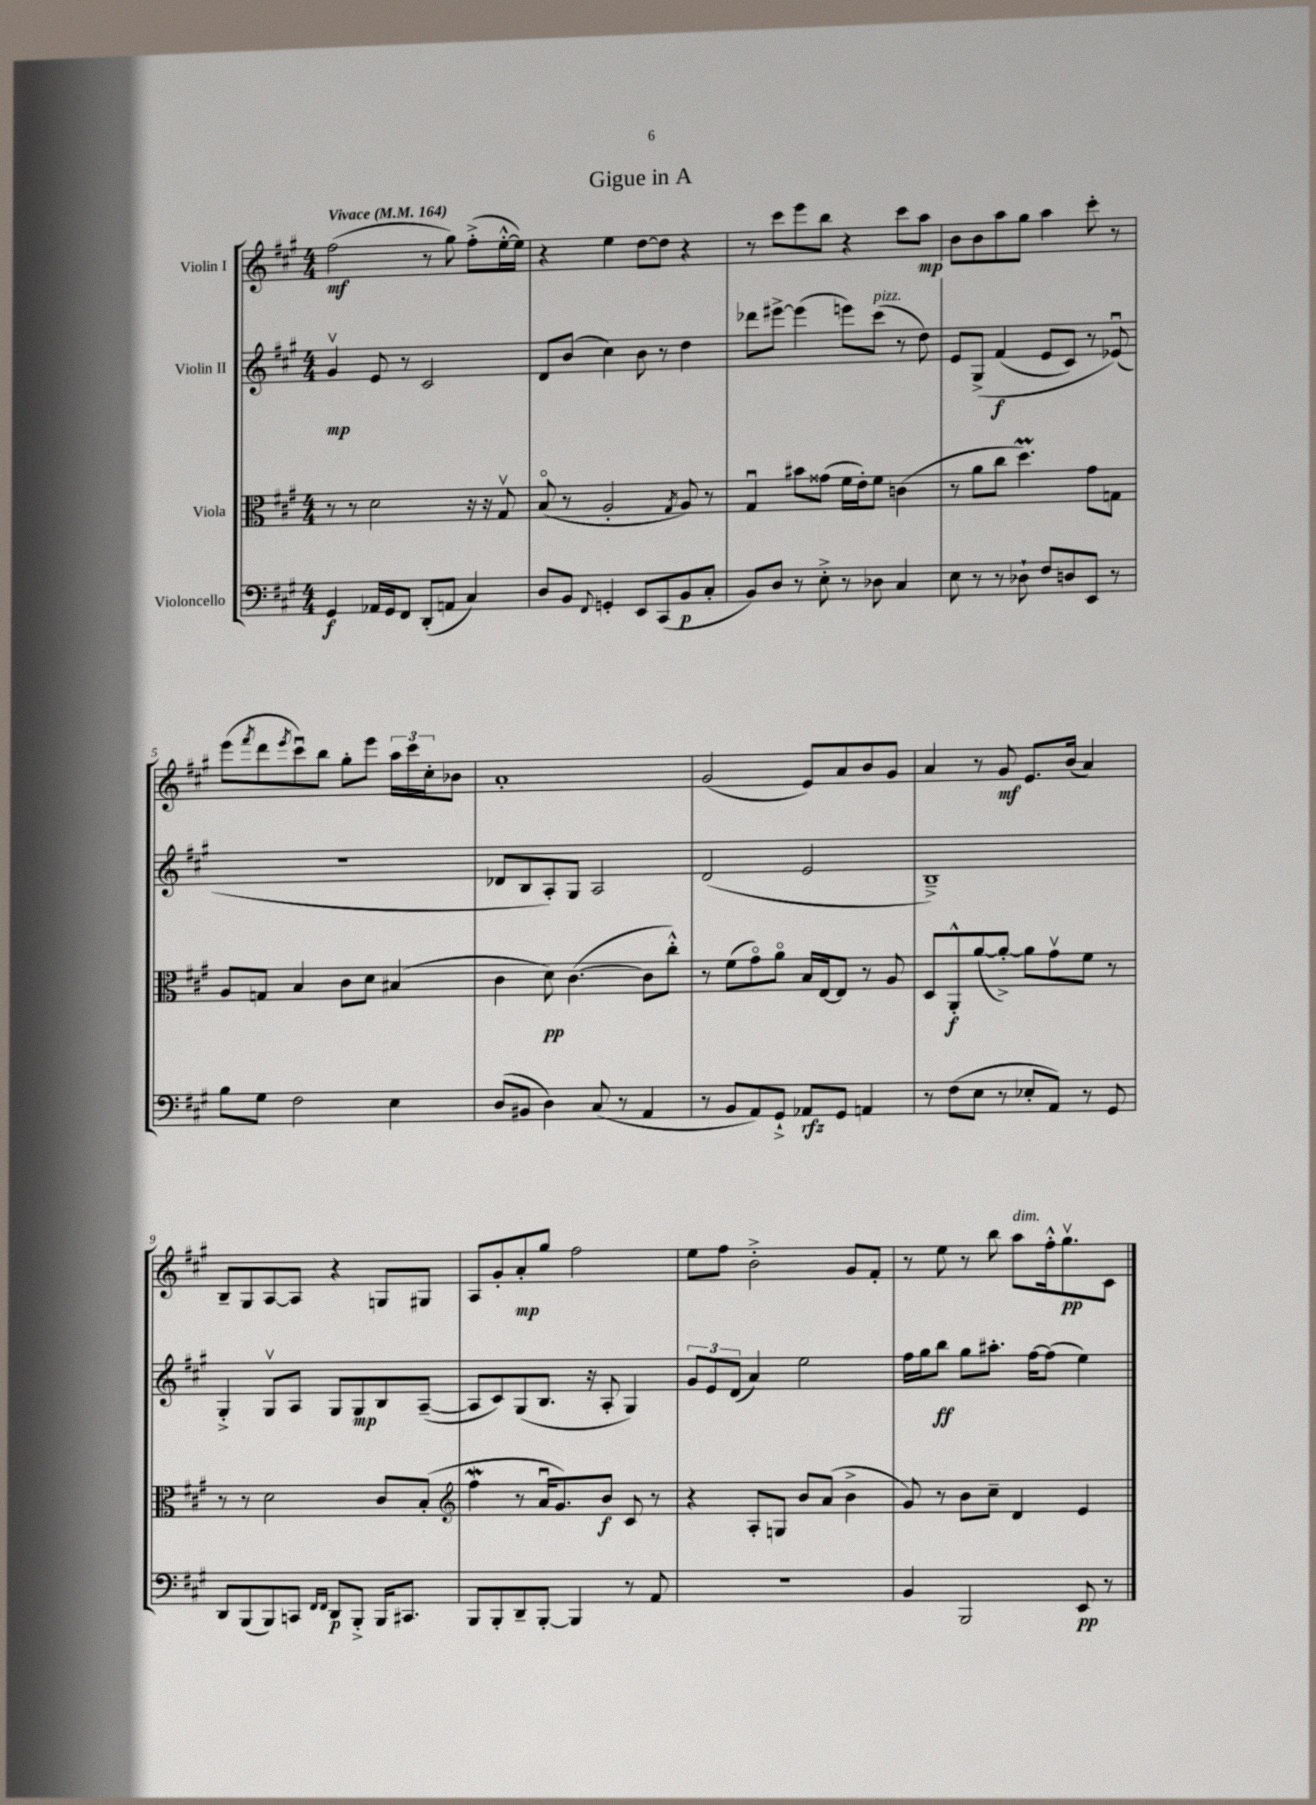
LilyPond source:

\header { title = "Gigue in A" }
<<
\new StaffGroup <<
\new Staff = "s0" \with { instrumentName = "Violin I" } {
    \clef treble \key a \major \numericTimeSignature \time 4/4 \tempo "Vivace" 4 = 164
    fis''2\mf( r8 gis''8) fis''8-.->( e''16~-.-^ e''16) |
    r4 e''4 d''8~ d''8 r4 |
    r8 cis'''8 e'''8 b''8 r4 cis'''8 a''8\mp |
    b'8 b'8 a''8 gis''8 a''4 cis'''8-. r8 |
    e'''8( \acciaccatura { fis'''8 } d'''8 \acciaccatura { e'''8 } cis'''8\downbow) b''8 gis''8-. e'''8 \tuplet 3/2 { a''16 cis'''16 cis''16-. } bes'8 |
    a'1-. |
    gis'2( e'8) a'8 b'8 gis'8 |
    a'4 r8 gis'8\mf e'8. b'16( a'4) |
    b8-- gis8 a8~ a8 r4 g8 gis8 |
    a8 gis'8-. a'8-.\mp gis''8 fis''2 |
    e''8 fis''8 b'2-.-> gis'8 fis'8-. |
    r8 e''8 r8 b''8 a''8^\markup { \italic "dim." } fis''16-.-^ gis''8.\upbow\pp cis'8 \bar "|." |
}
\new Staff = "s1" \with { instrumentName = "Violin II" } {
    \clef treble \key a \major \numericTimeSignature \time 4/4
    gis'4\upbow\mp e'8 r8 cis'2 |
    d'8 b'8( cis''4) b'8 r8 d''4 |
    des'''8 eis'''8~-> eis'''4( e'''8) cis'''8^\markup { \italic "pizz." }( r8 d''8) |
    e'8 gis8->\( fis'4\f( e'8 cis'8) r8 ees'8\downbow(\) |
    R1 |
    des'8 b8 a8-.) gis8 a2 |
    d'2( e'2 |
    b1--->) |
    gis4-.-> gis8\upbow a8 gis8 gis8\mp b8 a8~--( |
    a8 cis'8) gis8( b8. r16 a8-. gis4) |
    \tuplet 3/2 { gis'8 e'8 d'8( } a'4) e''2 |
    fis''16 gis''16 b''8\ff gis''8 ais''8.-. fis''16~ fis''8( e''4) \bar "|." |
}
\new Staff = "s2" \with { instrumentName = "Viola" } {
    \clef alto \key a \major \numericTimeSignature \time 4/4
    r8 r8 d'2 r16 r16 gis8\upbow |
    b8\flageolet( r8 a2-. \acciaccatura { gis8 } a8) r8 |
    gis4\downbow bis'8 gisis'8( fis'16 e'16-.) fis'8 c'4( |
    r8 a'8 cis''8 d''4.\prall) gis'8 g8 |
    a8 g8 b4 cis'8 d'8 bis4( |
    cis'4 d'8\pp) cis'4.~( cis'8 cis''8-.-^) |
    r8 fis'8( gis'8\flageolet) a'8\flageolet b16 e16~ e8 r8 a8 |
    d8 a,8-.-^\f a'8~( a'8~-.->) a'8 gis'8\upbow fis'8 r8 |
    r8 r8 d'2 cis'8 b8-.( |
    \clef treble fis''4\mordent r8 a'16\downbow gis'8.) b'8\f cis'8 r8 |
    r4 a8-. g8 b'8 a'8( b'4-> |
    gis'8) r8 b'8 cis''8-- d'4 e'4 \bar "|." |
}
\new Staff = "s3" \with { instrumentName = "Violoncello" } {
    \clef bass \key a \major \numericTimeSignature \time 4/4
    gis,4\f aes,16 gis,16 fis,8 d,8-.( a,8 cis4) |
    d8 b,8 \appoggiatura { fis,8 } g,4-. e,8 cis,8( b,8\p cis8-. |
    b,8) d8 r8 e8-.-> r8 des8 cis4 |
    e8 r8 r8 des8-! fis8 d8 e,8 r8 |
    b8 gis8 fis2 e4 |
    d8( bis,8 d4) cis8( r8 a,4 |
    r8 b,8 a,8) gis,8-!-> aes,8\rfz gis,8 a,4 |
    r8 fis8( e8 r8 ees8-. a,8) r8 gis,8 |
    d,8 b,,8( b,,8) c,8 \grace { fis,16 fis,16 } d,8\p b,,8-.-> b,,16 cis,8. |
    b,,8 b,,8-. d,8-- b,,8~-. b,,4 r8 a,8 |
    R1 |
    b,4 b,,2 e,8\pp r8 \bar "|." |
}
>>
>>
